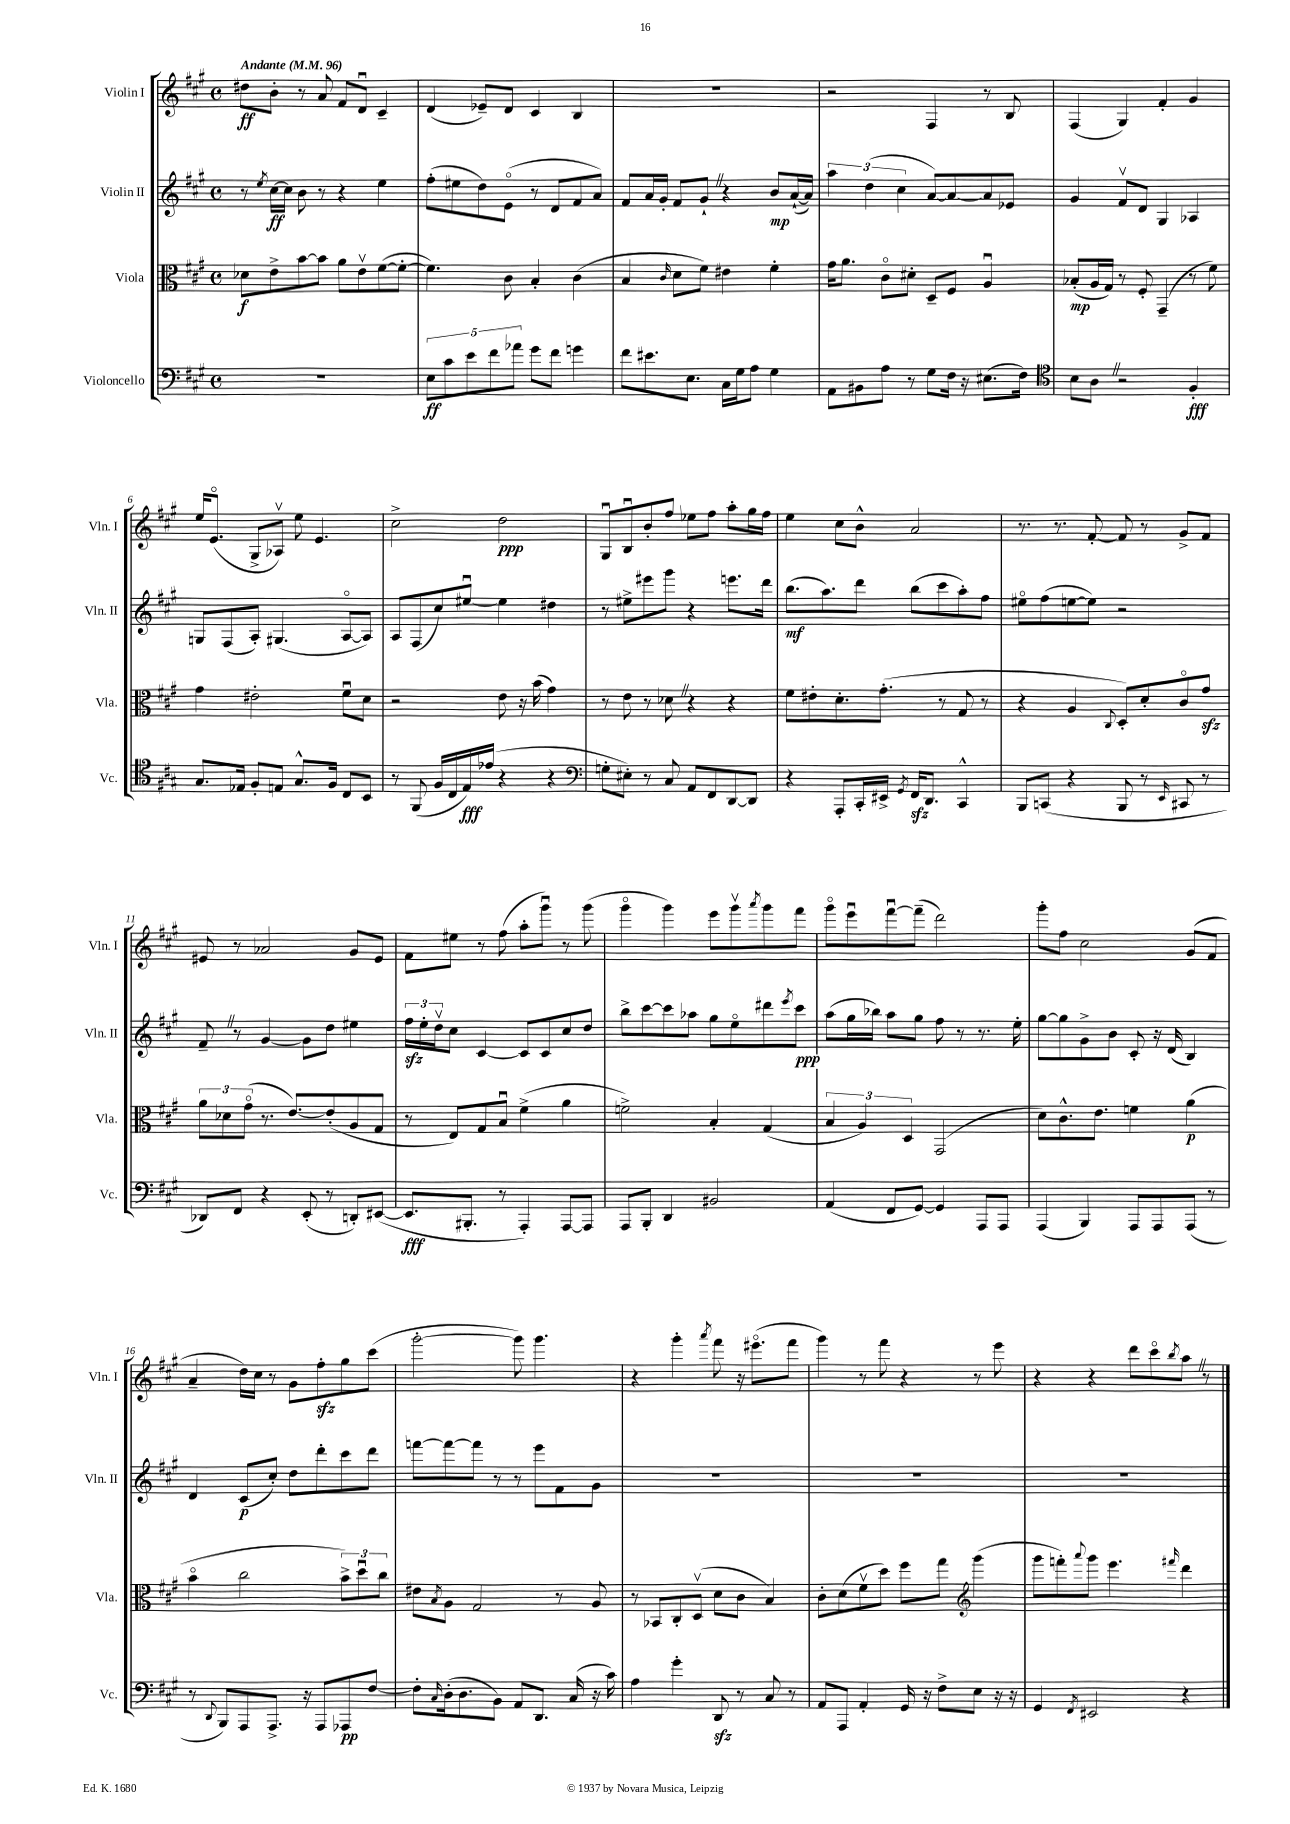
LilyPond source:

<<
\new StaffGroup <<
\new Staff = "s0" \with { instrumentName = "Violin I" shortInstrumentName = "Vln. I" } {
    \clef treble \key a \major \defaultTimeSignature \time 4/4 \tempo "Andante" 4 = 96
    dis''8\ff b'8-. r8 a'8 fis'8 d'8\downbow cis'4-- |
    d'4( ees'8--) d'8 cis'4 b4 |
    R1 |
    r2 fis4 r8 b8 |
    fis4( gis4) fis'4-. gis'4 |
    e''16 e'8.\flageolet( gis8-> aes8\upbow) e''8 e'4. |
    cis''2-> d''2\ppp |
    gis8\downbow b8\downbow b'8-. fis''8 ees''8 fis''8 a''8-. gis''16 fis''16 |
    e''4 cis''8 b'8-^ a'2 |
    r8. r8. fis'8~-. fis'8 r8 gis'8-> fis'8 |
    eis'8 r8 aes'2 gis'8 eis'8 |
    fis'8 eis''8 r8 fis''8( a''8-. gis'''8\downbow) r8 gis'''8( |
    gis'''4\flageolet gis'''4) e'''8 gis'''8\upbow \acciaccatura { a'''8 } gis'''8 fis'''8 |
    gis'''8\flageolet e'''8\downbow fis'''8~\downbow fis'''8--( d'''2) |
    gis'''8-. fis''8 cis''2 gis'8( fis'8 |
    a'4-- d''16) cis''16 r8 gis'8 fis''8-.\sfz gis''8 cis'''8( |
    gis'''2~-. gis'''8) gis'''4. |
    r4 gis'''4-. \acciaccatura { a'''8 } fis'''8 r16 eis'''8.\flageolet( fis'''8 |
    gis'''4) r8 fis'''8 r4 r8 e'''8 |
    r4 r4 d'''8 cis'''8\flageolet \acciaccatura { b''8 } a''8 \once \override BreathingSign.text = \markup { \musicglyph "scripts.caesura.straight" } \breathe r8 \bar "|." |
}
\new Staff = "s1" \with { instrumentName = "Violin II" shortInstrumentName = "Vln. II" } {
    \clef treble \key a \major \defaultTimeSignature \time 4/4
    r8 \acciaccatura { e''8 } cis''16~\ff cis''16 b'8 r8 r4 e''4 |
    fis''8-.( eis''8 d''8) e'8\flageolet( r8 d'8 fis'8 a'8) |
    fis'8 a'16 gis'16-. fis'8 gis'8-! \once \override BreathingSign.text = \markup { \musicglyph "scripts.caesura.straight" } \breathe r4 b'8\mp a'16~-!( a'16) |
    \tuplet 3/2 { a''4 d''4( cis''4 } a'8~) a'8~ a'8 ees'8 |
    gis'4 fis'8\upbow d'8 gis4 aes4 |
    g8 fis8( a8-.) gis4.( a8~\flageolet a8) |
    a8 fis8( cis''8) eis''8~\downbow eis''4 dis''4 |
    r8 eis''8-> eis'''8 gis'''8 r4 e'''8. d'''16 |
    b''8.\mf( a''8.) d'''8 b''8( cis'''8 a''8-.) fis''8 |
    eis''8\flageolet fis''8( e''8~ e''8) r2 |
    fis'8-- \once \override BreathingSign.text = \markup { \musicglyph "scripts.caesura.straight" } \breathe r8 gis'4~ gis'8 d''8 eis''4 |
    \tuplet 3/2 { fis''16\sfz e''16-. d''16\upbow } cis''8 cis'4~ cis'8 cis'8 cis''8 d''8 |
    b''8-> cis'''8~ cis'''8 aes''8 gis''8 e''8\flageolet dis'''8 \acciaccatura { e'''8 } cis'''8\ppp |
    a''8( gis''16 bes''16) a''8 gis''8 fis''8 r8 r8. e''16-. |
    gis''8~ gis''8 gis'8-> b'8 cis'8-. r16 d'16( b4) |
    d'4 cis'8\p( cis''8-.) d''8 d'''8-. cis'''8 d'''8 |
    f'''8~ f'''8~ f'''8 r8 r8 e'''8 fis'8 gis'8 |
    R1 |
    R1 |
    R1 \bar "|." |
}
\new Staff = "s2" \with { instrumentName = "Viola" shortInstrumentName = "Vla." } {
    \clef alto \key a \major \defaultTimeSignature \time 4/4
    des'8\f e'8-> b'8~ b'8 a'8 e'8\upbow fis'8~( fis'8~-. |
    fis'4.) cis'8 b4-. cis'4( |
    b4 \grace { cis'16 } d'8 fis'8) eis'4 fis'4-. |
    gis'16 a'8. cis'8\flageolet dis'8-. d8-- fis8 a4\downbow |
    bes8-.\mp( a16 gis16) r8 fis8-. gis,4--( r8 fis'8) |
    gis'4 eis'2-. fis'8\downbow d'8 |
    r2 e'8 r16 b'16( gis'4) |
    r8 e'8 r8 des'8 \once \override BreathingSign.text = \markup { \musicglyph "scripts.caesura.straight" } \breathe r4 r4 |
    fis'8 eis'8-. d'8.-. gis'8.-.( r8 gis8 r8 |
    r4 a4 \appoggiatura { cis8 } d8-.) d'8-. cis'8\flageolet gis'8\sfz |
    \tuplet 3/2 { a'8 des'8 gis'8\flageolet( } r8. e'8.~) e'8-.( a8 gis8 |
    r8 e8) gis8 b8\downbow fis'4->( a'4 |
    f'2->) b4-. gis4( |
    \tuplet 3/2 { b4 a4) d4 } gis,2( |
    d'8) cis'8.-^ e'8. f'4 a'4\p( |
    b'4\flageolet cis''2 \tuplet 3/2 { b'8->) d''8\downbow cis''8 } |
    eis'8 \acciaccatura { b8 } a8 gis2 r8 a8 |
    r8 bes,8 cis8-. d8\upbow( d'8 cis'8 b4) |
    cis'8-. d'8( fis'8\upbow d''8) fis''8 gis''8 \clef treble gis'''4( |
    gis'''8 f'''8-.) \appoggiatura { a'''8 } gis'''8 e'''4. \grace { fis'''16 } d'''4 \bar "|." |
}
\new Staff = "s3" \with { instrumentName = "Violoncello" shortInstrumentName = "Vc." } {
    \clef bass \key a \major \defaultTimeSignature \time 4/4
    R1 |
    \tuplet 5/4 { e8\ff cis'8 e'8 fis'8 aes'8 } gis'8 fis'8 g'4 |
    fis'8 eis'8. e8. cis16 gis16 a8 gis4 |
    a,8 bis,8 a8 r8 gis8 fis16 r16 eis8.( fis16) |
    \clef tenor b8 a8 \once \override BreathingSign.text = \markup { \musicglyph "scripts.caesura.straight" } \breathe r2 fis4-.\fff |
    gis8. ees16 fis8-. e8 gis8.-^ fis16 cis8 b,8 |
    r8 fis,8( fis16 cis16 e16\fff) ees'16( r4 r4 |
    \clef bass g8-. eis8-.) r8 cis8 a,8 fis,8 d,8~ d,8 |
    r4 a,,8-. cis,16-. eis,16-> \acciaccatura { gis,8 } fis,16\sfz d,8. cis,4-^ |
    b,,8 c,8( r4 b,,8 r8 \grace { e,16 } cis,8 r8 |
    des,8) fis,8 r4 e,8-.( r8 d,8-.) eis,8~( |
    eis,8.\fff bis,,8.-. r8 a,,4-.) a,,8~ a,,8 |
    a,,8 b,,8-. d,4 bis,2 |
    a,4( fis,8 gis,8~) gis,4 a,,8 a,,8 |
    a,,4( b,,4) a,,8 a,,8 a,,8( r8 |
    r8 \appoggiatura { d,8 } b,,8) a,,8 a,,8.-> r16 a,,8 aes,,8\pp fis8~ |
    fis8-. \grace { cis16 } d16-.( d8. b,8) a,8 d,8. cis16( r16 cis'16) |
    a4 gis'4-. d,8\sfz r8 cis8 r8 |
    a,8 a,,8 a,4-. gis,16 r16 fis8-> e8 r16 r16 |
    gis,4 \acciaccatura { fis,8 } eis,2 r4 \bar "|." |
}
>>
>>
